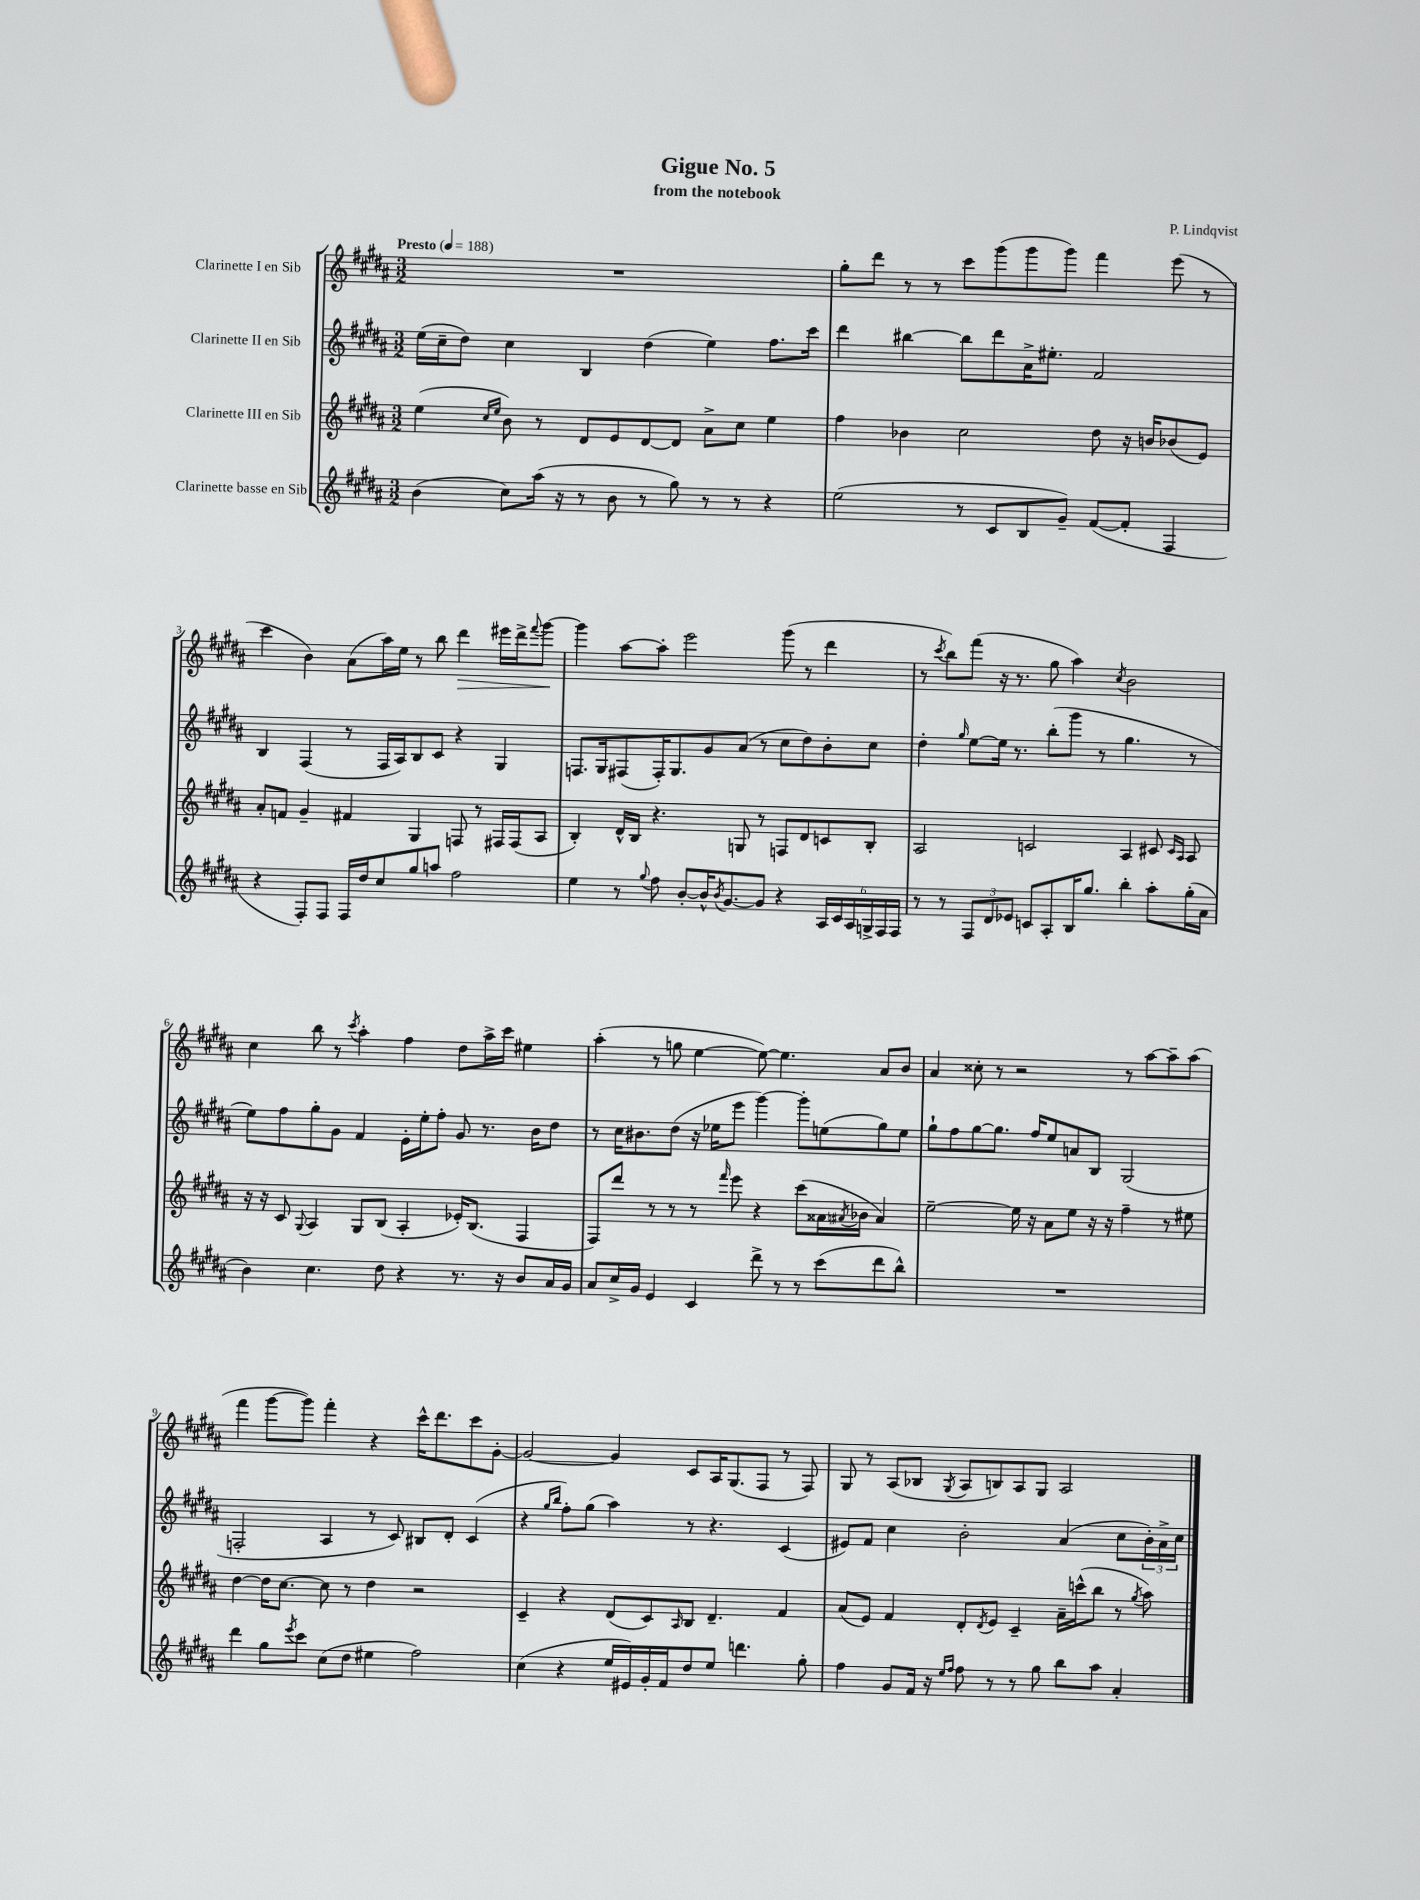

**kern	**kern	**kern	**kern
*staff4	*staff3	*staff2	*staff1
*clefG2	*clefG2	*clefG2	*clefG2
*k[f#c#g#d#a#]	*k[f#c#g#d#a#]	*k[f#c#g#d#a#]	*k[f#c#g#d#a#]
*M3/2	*M3/2	*M3/2	*M3/2
*MM188	*MM188	*MM188	*MM188
(4b	(4ee	(16ee	1.r
.	.	16cc#~	.
.	.	8dd#)	.
.	16qqcc#	.	.
.	16qqee	.	.
8cc#)	8b)	4cc#	.
(16aa#	8r	.	.
16r	.	.	.
8r	8d#	4B	.
8b	8e	.	.
8r	[8d#	(4dd#	.
8gg#)	8d#]	.	.
8r	8a#^	4ee)	.
8r	8cc#	.	.
4r	4ee	8.ff#	.
.	.	16ccc#	.
=	=	=	=
(2ee	4ff#	4ddd#	8gg#'
.	.	.	8ddd#
.	4b-	[4bb#	8r
.	.	.	8r
8r	2cc#	8bb#]	8ccc#
8c#	.	8ddd#	(8ggg#
8B	.	16a#^	8ggg#
.	.	8.ee#'	.
8g#~)	.	.	8ggg#)
([8f#	8dd#	2f#	4fff#
8f#']	16r	.	.
.	16b	.	.
4F#	(8b-	.	(8eee
.	8e)	.	8r
=	=	=	=
4r	8a#'	4B	4ccc#
.	8f	.	.
8F#')	4g#~	(4F#	4b)
8F#	.	.	.
16F#	4f#	8r	(8a#
16dd#	.	.	.
8cc#	.	16F#	16aa#)
.	.	16A#)	16ee
8gg#	4G#	8B	8r
8aa	.	8c#	8bb
2ff#	8F	4r	4ddd#
.	8r	.	.
.	16F#	4G#	16eee#
.	(16F#	.	16ddd#^
.	.	.	8qqfff#
.	8A#	.	[8ggg#
=	=	=	=
4ee	4B')	8.F	4ggg#]
.	.	16G#	.
8r	16d#^^	(8F#	[8aa#
.	16B	.	.
8qqgg#	.	.	.
8ff#	4.r	16F#')	8aa#']
.	.	8.G#	.
[8b'	.	.	2eee
16b^^]	.	8g#	.
8qb	.	.	.
[8.g#	.	.	.
.	8G	(8a#	.
8g#]	8r	8r	.
4r	8F	8cc#	(8ggg#
.	8d#	8dd#)	8r
24A#	8c	8b'	4ddd#
24c#	.	.	.
24A#	.	.	.
24G^	8B'	8cc#	.
24F#	.	.	.
24F#	.	.	.
=	=	=	=
8r	2A#	4dd#'	8r
.	.	.	8qccc#
8r	.	.	8bb)
.	.	16qqgg#	.
12F#	.	[8ee	(8fff#
12d#	.	.	.
.	.	16ee]	16r
12e-	.	.	.
.	.	8.r	8.r
8c	2c	.	.
8A#'	.	(8bb'	8gg#
16B	.	8ggg#	4aa#)
8.gg#	.	.	.
.	.	8r	.
.	.	.	8qcc#
4bb'	4A#	4.gg#	2b
8aa#'	8c#	.	.
.	16qqc#	.	.
.	16qqA#	.	.
(16gg#'	8A#	8r	.
16a#	.	.	.
=	=	=	=
4b)	16r	8ee)	4cc#
.	16r	.	.
.	8c#	8ff#	.
.	8qqG#	.	.
4.cc#	4A#	8gg#'	8bb
.	.	8g#	8r
.	.	.	8qccc#
.	8G#	4f#	4aa#'
8dd#	(8B	.	.
4r	4A#'	16e'	4ff#
.	.	16ee'	.
.	.	8ff#'	.
8.r	16e-')	8g#	8dd#
.	(8.B	.	.
.	.	8.r	16aa#^
16r	.	.	16ccc#
8b	4F#	.	4ee#
.	.	16b	.
16a#	.	8dd#	.
16g#	.	.	.
=	=	=	=
8a#	8F#)	8r	(4aa#'
16cc#^	8ddd#	16cc#	.
16g#	.	8.b#	.
4e	8r	.	8r
.	8r	(8dd#	8gg
4c#	8r	16r	[4ee
.	.	16ee-	.
.	16qqfff#	.	.
.	8eee	8eee	.
8ddd#^	4r	[4ggg#)	8ee_)
8r	.	.	4.ee]
8r	(8ccc#	8ggg#']	.
(8ccc#	16a##	(8ee	.
.	8qa#	.	.
.	16b-	.	.
8ddd#	4a#)	8gg#)	8a#
8bb^^)	.	8ee	8b
=	=	=	=
1.r	[2ee~	8gg#`	4a#
.	.	8ff#	.
.	.	[8gg#	8cc##'
.	.	8.gg#]	8r
.	16ee]	.	2r
.	16r	16ff#	.
.	8a#	8ee	.
.	8ee	8a	.
.	16r	8B	.
.	16r	.	.
.	4ff#~	(2G#	8r
.	.	.	[8aa#
.	8r	.	8aa#~]
.	8ee#	.	(8aa#
=	=	=	=
4ddd#	[4dd#	2F'	4fff#
8gg#	16dd#]	.	[8ggg#
.	[8.cc#	.	.
8qeee	.	.	.
8ccc#	.	.	8ggg#])
(8cc#	8cc#]	4A#	4fff#'
8dd#	8r	.	.
4ee#	4dd#	8r	4r
.	.	8c#)	.
2ff#)	2r	8B#	16ccc#^^
.	.	.	8.ddd#
.	.	8d#'	.
.	.	(4c#	8ccc#
.	.	.	[8g#'
=	=	=	=
(4cc#	4c#~	4r	2g#_
.	.	16qqgg#	.
.	.	16qqbb	.
4r	4r	8ff#')	.
.	.	(8gg#	.
16ee	(8d#	4aa#)	4g#]
16e#)	.	.	.
16g#'	8c#)	.	.
16f#	.	.	.
.	16qqA#	.	.
8dd#	8B	8r	8c#
8ee	4.d#~	4.r	16A#
.	.	.	(8.G#
4.ddd	.	.	.
.	.	.	8F#
.	4f#	(4c#	8r
8gg#'	.	.	8F#)
=	=	=	=
4ff#	(8a#	8e#)	8G#
.	8e)	8f#	8r
8g#	4f#	4cc#	(8A#
16f#	.	.	8B-
16r	.	.	.
16qqee	.	.	.
16qqff#	.	.	8qG#
8ff#	8d#'	2b'	8A#
.	8qd#	.	.
8r	8e	.	8B)
8r	4c#~	.	8A#
8gg#	.	.	8G#
8bb	16a#~	(4a#	2A#
.	(16ccc^^	.	.
8aa#	8bb	.	.
4a#'	8r	8cc#	.
.	8qgg#	.	.
.	8aa#)	24b')	.
.	.	24a#^	.
.	.	24cc#	.
==	==	==	==
*-	*-	*-	*-
